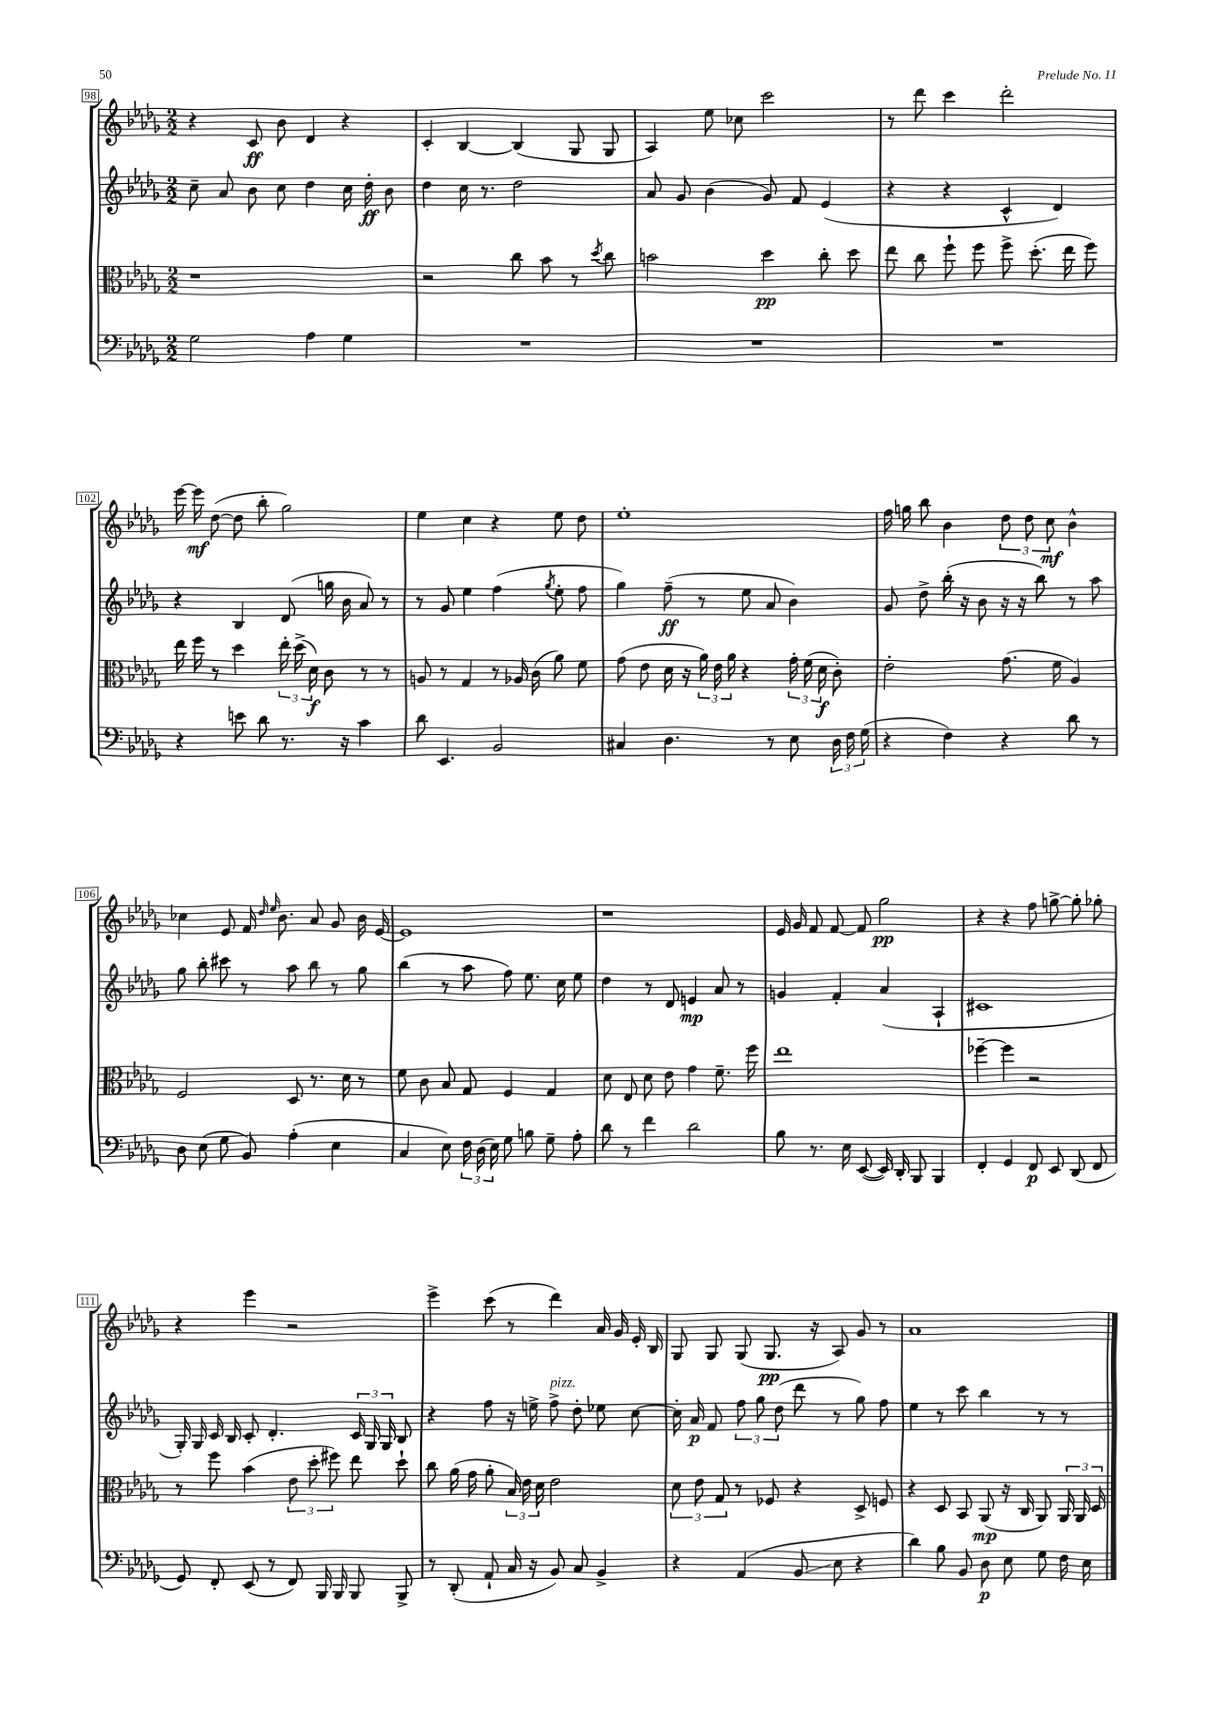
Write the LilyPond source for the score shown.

<<
\new StaffGroup <<
\new Staff = "s0" {
    \clef treble \key des \major \numericTimeSignature \time 2/2
    \autoBeamOff r4 c'8\ff bes'8 des'4 r4 |
    c'4-. bes4~ bes4( ges8 ges8 |
    aes4) ees''8 ces''8 c'''2 |
    r8 des'''8 c'''4 des'''2-. |
    ees'''16~ ees'''16\mf des''8~( des''8 bes''8-. ges''2) |
    ees''4 c''4 r4 ees''8 des''8 |
    ees''1-. |
    f''16 g''16 bes''8 bes'4 \tuplet 3/2 { des''8 des''8 c''8\mf } bes'4-^ |
    ces''4 ees'8 f'16 \grace { des''16 ees''16 } bes'8. aes'8 ges'8 bes'16 ees'16~ |
    ees'1 |
    r1 |
    ees'16 ges'16 f'8 f'8~ f'8 ges''2\pp |
    r4 r4 f''8 g''8~-> g''8-. ges''8-. |
    r4 ees'''4 r2 |
    ees'''4-> c'''8( r8 des'''4) aes'16 ges'16 ees'16-. bes16 |
    ges8 ges8 ges8( ges8.\pp r16 aes8) ges'8 r8 |
    aes'1 \bar "|." |
}
\new Staff = "s1" {
    \clef treble \key des \major \numericTimeSignature \time 2/2
    \autoBeamOff c''8-- aes'8 bes'8 c''8 des''4 c''16 des''16-.\ff bes'8 |
    des''4 c''16 r8. des''2 |
    aes'8 ges'8 bes'4( ges'8) f'8 ees'4( |
    r4 r4 c'4-^ des'4) |
    r4 bes4 des'8( g''16 bes'16 aes'8) r8 |
    r8 ges'8 ees''4 f''4( \acciaccatura { ges''8 } ees''8-. f''8 |
    ges''4) f''8--\ff( r8 ees''8 aes'8 bes'4) |
    ges'8 des''8-> bes''16-.( r16 bes'8 r16 r16 bes''8) r8 aes''8 |
    ges''8 bes''8-. cis'''8 r8 aes''8 bes''8 r8 ges''8 |
    bes''4( r8 aes''8 f''8) ees''8. c''16 ees''8 |
    des''4 r8 des'8 e'4\mp aes'8 r8 |
    g'4 f'4-. aes'4( aes4-! |
    cis'1 |
    ges16-.) ges16 c'16 bes16 c'8-. des'4.-. \tuplet 3/2 { c'16 ges16 ges16 } bes8 |
    r4 f''8 r16 e''16-> f''8->^\markup { \italic "pizz." } des''8-. ees''8 c''8~ |
    c''16-. aes'16\p f'8 \tuplet 3/2 { f''8 ges''8 des''8( } des'''8 r8 ges''8) f''8 |
    ees''4 r8 c'''8 bes''4 r8 r8 \bar "|." |
}
\new Staff = "s2" {
    \clef alto \key des \major \numericTimeSignature \time 2/2
    \autoBeamOff r1 |
    r2 c''8 bes'8 r8 \acciaccatura { des''8 } c''8 |
    b'2 des''4\pp c''8-. des''8 |
    ees''8 c''8 f''8-! f''8 f''8-> des''8.-.( ees''16 f''8) |
    ees''16 f''16 r8 des''4 \tuplet 3/2 { ees''16-. des''16->( des'16\f) } c'8 r8 r8 |
    a8 r8 ges4 r8 aes16 c'16( aes'8) f'8 |
    ges'8( ees'8 des'16 r16 \tuplet 3/2 { aes'16) ees'16 aes'16 } r4 \tuplet 3/2 { ges'16-. f'16( des'16\f } c'8-.) |
    ees'2-. ges'8.( f'16 aes4) |
    f2 des8 r8. des'16 r8 |
    f'8 c'8 bes8 ges8 f4 ges4 |
    des'8 ees8 des'8 ees'8 ges'4 f'8.-- f''16 |
    ees''1 |
    fes''4~-- fes''4 r2 |
    r8 f''8 bes'4( \tuplet 3/2 { ees'8 des''8-. fis''8) } ees''8 des''8-! |
    c''8 aes'16( ges'16 aes'8-. \tuplet 3/2 { bes16) ees'16 des'16 } ees'2 |
    \tuplet 3/2 { des'8 ees'8 ges8 } r8 fes8 r4 des8-> f8 |
    r4 des8 bes,8 aes,8\mp( r16 c16 aes,8) \tuplet 3/2 { aes,16 aes,16 des16 } \bar "|." |
}
\new Staff = "s3" {
    \clef bass \key des \major \numericTimeSignature \time 2/2
    \autoBeamOff ges2 aes4 ges4 |
    R1 |
    R1 |
    R1 |
    r4 e'8 des'8 r8. r16 c'4 |
    des'8 ees,4. bes,2 |
    cis4 des4. r8 ees8 \tuplet 3/2 { des16 f16 ges16( } |
    r4 f4) r4 des'8 r8 |
    des8 ees8( ges8 bes,8) aes4-.( ees4 |
    c4 ees8) \tuplet 3/2 { f16 des16( ees16) } ges8 b8 ges8-- aes8-. |
    des'8 r8 f'4 des'2 |
    bes8 r8. ees16 ees,8~( ees,16) des,16-. bes,,8 bes,,4 |
    f,4-. ges,4 f,8\p ees,8 des,8( f,8 |
    ges,8) f,8-. ees,8( r8 f,8) bes,,16 bes,,16 bes,,8 bes,,8-> |
    r8 des,8-.( aes,8-! c16 r16 bes,8) c8 bes,4-> |
    r4 aes,4( bes,8\glissando ees8 r4 |
    des'4) bes8 bes,8 des8\p ees8 ges8 f16 ees16 \bar "|." |
}
>>
>>
\layout { \context { \Score currentBarNumber = #98 \override BarNumber.stencil = #(make-stencil-boxer 0.1 0.3 ly:text-interface::print) } }
